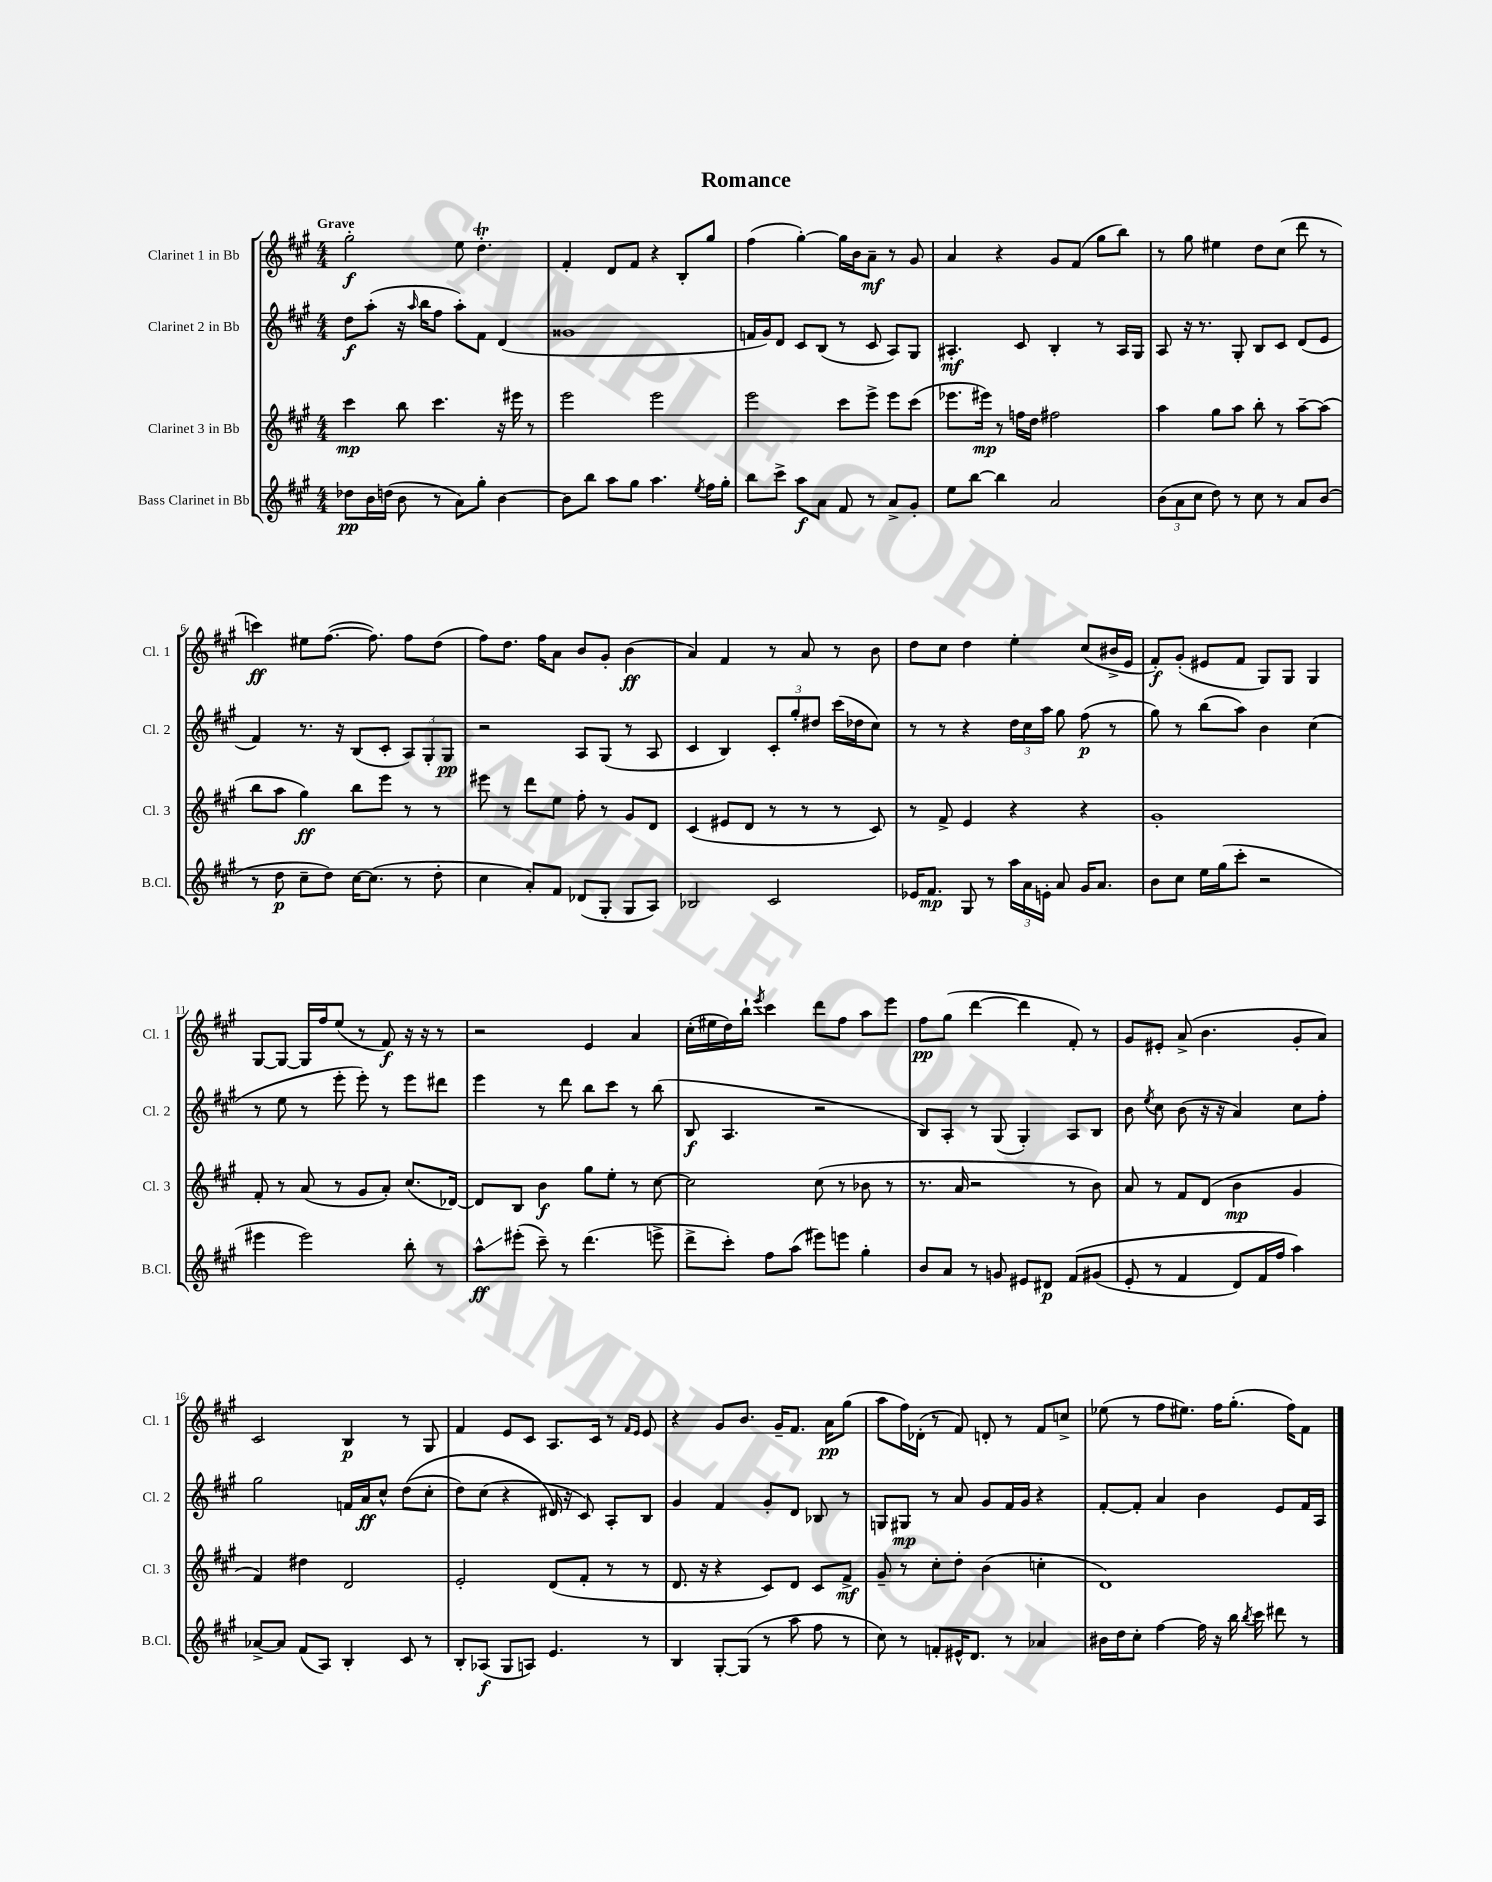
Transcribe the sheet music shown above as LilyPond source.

\header { title = "Romance" }
<<
\new StaffGroup <<
\new Staff = "s0" \with { instrumentName = "Clarinet 1 in Bb" shortInstrumentName = "Cl. 1" } {
    \clef treble \key a \major \numericTimeSignature \time 4/4 \tempo "Grave"
    \autoBeamOff gis''2-.\f e''8 d''4.-.\trill |
    fis'4-. d'8[ fis'8] r4 b8[-. gis''8] |
    fis''4( gis''4~-.) gis''16[ b'16 a'8]--\mf r8 gis'8 |
    a'4 r4 gis'8[ fis'8]( gis''8[ b''8]) |
    r8 gis''8 eis''4 d''8[ cis''8]( d'''8 r8 |
    c'''4\ff) eis''8[ fis''8.]~( fis''8.) fis''8[ d''8]( |
    fis''8[) d''8.] fis''16[ a'8] b'8[ gis'8]-. b'4\ff( |
    a'4) fis'4 r8 a'8 r8 b'8 |
    d''8[ cis''8] d''4 e''4-. cis''8[( bis'16-> e'16] |
    fis'8[-.\f) gis'8]-.( eis'8[ fis'8] gis8[) gis8] gis4 |
    gis8[~ gis8]~ gis16[ fis''16 e''8]( r8 fis'8\f) r16 r16 r8 |
    r2 e'4 a'4 |
    cis''16[-.( eis''16 d''16) b''16]-! \acciaccatura { e'''8 } cis'''4 d'''8[ fis''8] a''8[ e'''8] |
    fis''8[\pp gis''8]( d'''4~ d'''4 fis'8-.) r8 |
    gis'8[ eis'8]-. a'8->( b'4. gis'8[-. a'8]) |
    cis'2 b4\p r8 gis8 |
    fis'4 e'8[ cis'8] a8.[ cis'16] r8 \grace { fis'16[ e'16] } e'8 |
    r4 gis'8[ b'8.] gis'16[-- fis'8.] a'16[\pp gis''8]( |
    a''8[ fis''16) des'16]-.( r8 fis'8) d'8-. r8 fis'8[ c''8]-> |
    ees''8( r8 fis''8[ eis''8.]) fis''16[ gis''8.]-.( fis''16[) fis'8] \bar "|." |
}
\new Staff = "s1" \with { instrumentName = "Clarinet 2 in Bb" shortInstrumentName = "Cl. 2" } {
    \clef treble \key a \major \numericTimeSignature \time 4/4
    \autoBeamOff d''8[\f a''8]-.( r16 \grace { a''16 } b''16[ fis''8] a''8[-.) fis'8] d'4( |
    gisis'1 |
    f'16[ gis'16) d'8] cis'8[ b8]( r8 cis'8 a8[) gis8] |
    ais4.-.\mf cis'8 b4-. r8 ais16[ gis16] |
    a8 r16 r8. gis8-. b8[ cis'8] d'8[( e'8] |
    fis'4) r8. r16 b8[( cis'8]-. \tuplet 3/2 { a8[) gis8-. gis8]\pp } |
    r2 a8[ gis8]( r8 a8 |
    cis'4 b4) \tuplet 3/2 { cis'8[-. gis''8-. dis''8] } cis'''16[( des''16 cis''8]) |
    r8 r8 r4 \tuplet 3/2 { d''16[ cis''16 a''16] } gis''8 fis''8\p( r8 |
    gis''8) r8 b''8[( a''8]) b'4 cis''4( |
    r8 e''8 r8 e'''8-. e'''8-.) r8 e'''8[ dis'''8] |
    e'''4 r8 d'''8 b''8[ cis'''8] r8 b''8( |
    b8\f a4. r2 |
    b8[) a8]-. r8 gis8( gis4-.) a8[ b8] |
    b'8 \acciaccatura { e''8 } cis''8 b'8( r16 r16 a'4) cis''8[ fis''8]-. |
    gis''2 f'16[ a'16\ff cis''8]-^ d''8[(\( cis''8]-. |
    d''8[) cis''8]( r4 dis'16\) r16 cis'8) a8[-. b8] |
    gis'4 fis'4 gis'8[-. d'8] bes8 r8 |
    g8[ gis8]\mp r8 a'8 gis'8[ fis'16 gis'16] r4 |
    fis'8[~-. fis'8]-. a'4 b'4 e'8[ fis'16 a16] \bar "|." |
}
\new Staff = "s2" \with { instrumentName = "Clarinet 3 in Bb" shortInstrumentName = "Cl. 3" } {
    \clef treble \key a \major \numericTimeSignature \time 4/4
    \autoBeamOff cis'''4\mp b''8 cis'''4. r16 eis'''16 r8 |
    e'''2 e'''2 |
    e'''2 cis'''8[ e'''8]-> e'''8[ cis'''8]( |
    ees'''8.[ eis'''16]\mp) r8 f''16[ d''16] fis''2 |
    a''4 gis''8[ a''8] b''8-. r8 a''8[~-- a''8]( |
    b''8[ a''8] gis''4\ff) b''8[ e'''8] r8 r8 |
    eis'''8 r8 d'''8[ e''8] fis''8-. r8 gis'8[ d'8] |
    cis'4( eis'8[ d'8] r8 r8 r8 cis'8) |
    r8 fis'8-> e'4 r4 r4 |
    gis'1-. |
    fis'8-. r8 a'8( r8 gis'8[ a'8]-.) cis''8.[( des'16]~) |
    des'8[ b8] b'4\f gis''8[ e''8]-. r8 cis''8~ |
    cis''2 cis''8( r8 bes'8 r8 |
    r8. a'16 r2 r8 b'8) |
    a'8 r8 fis'8[ d'8]( b'4\mp gis'4 |
    fis'4) dis''4 d'2 |
    e'2-. d'8[( fis'8]-. r8 r8 |
    d'8. r16 r4 cis'8[) d'8] cis'8[ fis'8]->\mf |
    gis'8-- r8 cis''8[-. d''8]-. b'4( c''4-. |
    d'1) \bar "|." |
}
\new Staff = "s3" \with { instrumentName = "Bass Clarinet in Bb" shortInstrumentName = "B.Cl." } {
    \clef treble \key a \major \numericTimeSignature \time 4/4
    \autoBeamOff des''8[\pp b'16 d''16]( b'8 r8 a'8[) gis''8]-. b'4~ |
    b'8[ b''8] a''8[ gis''8] a''4. \acciaccatura { e''8 } fis''16[ gis''16]-. |
    b''8[ cis'''8]-> a''8[\f a'8] fis'8 r8 a'8[-> gis'8]-. |
    e''8[ b''8]~ b''4 a'2 |
    \tuplet 3/2 { b'8[( a'8 cis''8] } d''8) r8 cis''8 r8 a'8[ b'8]( |
    r8 d''8\p cis''8[-- d''8]) cis''16[~ cis''8.]( r8 d''8-. |
    cis''4 a'8[-.) fis'8] des'8[( gis8]-. gis8[ a8]) |
    bes2 cis'2 |
    ees'16[ fis'8.]\mp gis8 r8 \tuplet 3/2 { a''16[ a'16 e'16]-. } a'8 gis'16[ a'8.] |
    b'8[ cis''8] e''16[ gis''16( cis'''8]-. r2 |
    eis'''4 eis'''2) b''8-. r8 |
    a''8[-^\glissando\ff eis'''8]-.( cis'''8--) r8 d'''4.( e'''8-> |
    d'''8[-> cis'''8]-.) fis''8[ a''8]( eis'''8[) e'''8] gis''4-. |
    b'8[ a'8] r8 g'8 eis'8[ dis'8]\p fis'8[\( gis'8]( |
    e'8-. r8 fis'4 d'8[) fis'16 fis''16] a''4\) |
    aes'8[~-> aes'8] fis'8[( a8]) b4-. cis'8 r8 |
    b8[-. aes8]\f( gis8[ a8]) e'4. r8 |
    b4 gis8[~-. gis8]( r8 a''8 fis''8 r8 |
    cis''8) r8 f'8[-. eis'16-^ d'8.] r8 aes'4 |
    bis'16[ d''16 cis''8]-. fis''4~ fis''16 r16 b''16 \acciaccatura { b''8 } cis'''16 dis'''8 r8 \bar "|." |
}
>>
>>
